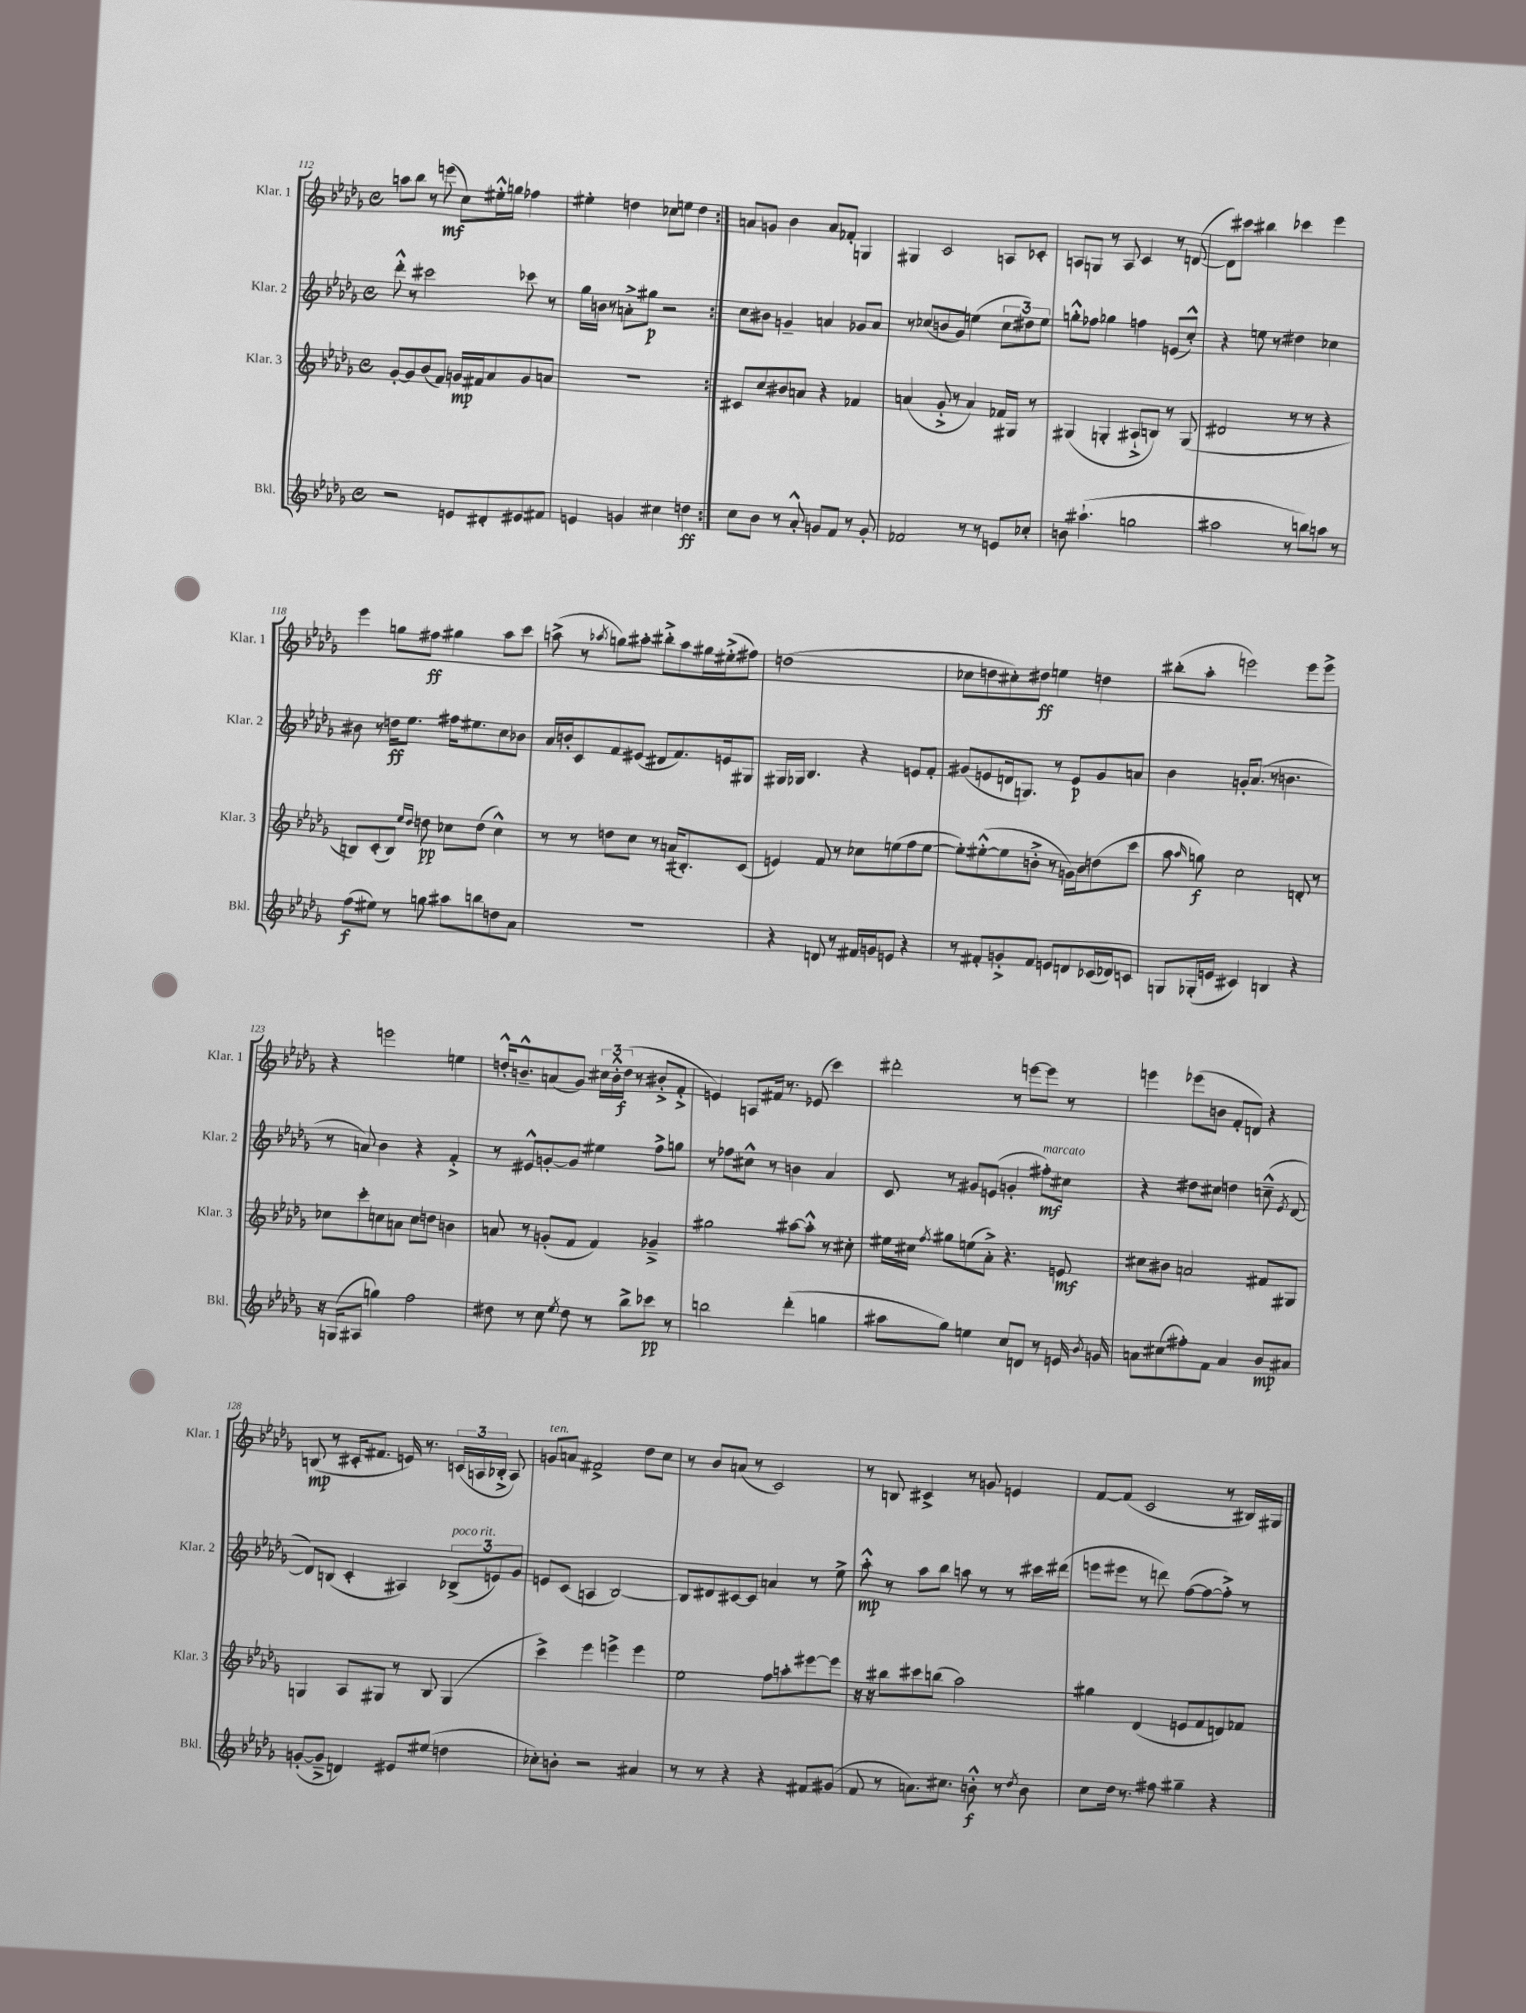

**kern	**kern	**kern	**kern
*staff4	*staff3	*staff2	*staff1
*clefG2	*clefG2	*clefG2	*clefG2
*k[b-e-a-d-g-]	*k[b-e-a-d-g-]	*k[b-e-a-d-g-]	*k[b-e-a-d-g-]
*M4/4	*M4/4	*M4/4	*M4/4
*met(c)	*met(c)	*met(c)	*met(c)
2r	[8g-'	8ddd-'^^	8aa
.	8g-]	8r	8bb-
.	(8b-	2ccc#	8r
.	8f)	.	(8eee
8e	16g	.	8cc)
.	16f#	.	.
8d#'	8a-	.	16ee#'^^
.	.	.	16gg
8e#	8g	8ccc-	4ff-
8f#	8a	8r	.
=	=	=	=
4e	1r	16gg-	4ee#'
.	.	16b	.
.	.	8r	.
4g	.	8a'^	4dd
.	.	8gg#	.
4cc#	.	2r	8cc-
.	.	.	8ee
4dd	.	.	4dd
=:|!	=:|!	=:|!	=:|!
8cc	8c#	8cc	8a
8b-	8cc	8b#	8g
8r	8b#	4g~	4b-
8a-'^^	8a	.	.
8g	4r	4a	8a
8f	.	.	8f-'
8r	4f-	8g-	4G
8g'	.	8a	.
=	=	=	=
2f-	(4a	8r	4G#
.	.	(8cc-	.
.	8g-'^	8b	2c
.	8r	8g-)	.
8r	4a)	(4ee	.
8r	.	.	.
8e	16f-	12cc-	8A
.	16G#	.	.
.	.	12dd#)	.
8cc-'	8r	.	8c-'
.	.	12ee	.
=	=	=	=
8b	(4G#	8gg'^^	8A
(4.aa#`	.	8ff-	8G
.	4G'	4gg-	8r
.	.	.	8A
2gg	8A#`^	4ff	4c
.	8B)	.	.
.	8r	(8e	8r
.	(8G	8cc'^^)	([8d
=	=	=	=
2aa#	2d#	4r	8d])
.	.	.	8ccc#
.	.	8ee	4bb#
.	.	8r	.
8r	8r	4dd#	4ccc-
8bb)	8r	.	.
8aa	4r	4cc-	4eee-
8r	.	.	.
=	=	=	=
(8ff	8B)	8b#	4eee-
8ee#)	(8c'	8r	.
8r	8B)	16dd	8gg
.	.	8.ee-	.
.	16qqee-	.	.
.	16qqdd-	.	.
8gg	8dd	.	8ff#
8aa#	8cc-	16ff#	4gg#
.	.	8.ee#	.
8bb	(8dd	.	.
8dd	4cc-^^)	8cc	8aa-
8a-	.	8b-	8ccc
=	=	=	=
1r	8r	16a-	(8aa^
.	.	16b'	.
.	8r	8c	8r
.	.	.	8qaa-
.	8dd	8f	8gg)
.	8cc	(8e#	8aa#'
.	8r	8d#	8bb#'^
.	(16a	8.f)	8aa#
.	8.B#')	.	.
.	.	.	16gg#
.	.	16e	(16ee#'^
.	(8c	8G#	8ff#)
=	=	=	=
4r	4e)	16G#	(1dd
.	.	16G-	.
.	.	4.B-	.
8d	8f	.	.
8r	8r	.	.
16f#	8cc-	4r	.
16g	.	.	.
8e	(8ee	.	.
4r	8ff	8e	.
.	[8ee	8f'	.
=	=	=	=
8r	8ee'])	(8g#	8cc-
8f#'	([8ee#'^^	8e	8dd
8g'^	8ee#]	16d	8cc#')
.	.	8.G)	.
8f#	8b'^	.	8dd#
8e	8r	8r	4ee
8d	16g)	8e	.
.	16b	.	.
(16c-	(8dd	8g#	4dd
16d-)	.	.	.
8c	8ccc	8a	.
=	=	=	=
8G	8aa-	4b-	(8bb#'
.	16qqaa-	.	.
(16G-'	8gg)	.	8aa-'
16e	.	.	.
4c#)	2cc	16g'	2eee)
.	.	(8.a-	.
4B	.	8r	.
.	.	4.b	.
4r	8d'	.	8eee
.	8r	.	8eee^
=	=	=	=
16r	8cc-	8r	4r
(16G	.	.	.
8A#	8ccc'	8a)	.
4gg)	8cc	4b-	2eee
.	8a	.	.
2ff	8cc	4r	.
.	8dd	.	.
.	4b	4f'^	4ee
=	=	=	=
8dd#	8a	8r	16dd'^^
.	.	.	8.b~^^
8r	8r	8e#^^	.
8cc	(8g'	[8g'	(8a
8qee-	.	.	.
8dd#	8f	8g]	8g-)
8r	4f)	4ee#	24cc#
.	.	.	24b'^^
.	.	.	(24dd
8bb-^	.	.	8r
8ccc-	4g-~^	8ff^	8b#'^
8r	.	8gg	8f'^
=	=	=	=
2bb	2gg#	8r	4e)
.	.	8ff-	.
.	.	8cc#^^	8A
.	.	8r	16f#
.	.	.	8.r
(4ddd-'	[8aa#	4b	.
.	8aa#'^^]	.	(8e-
4gg	8r	4a-	4ccc)
.	8cc#'	.	.
=	=	=	=
8aa#	16ee#	8c	2ddd#'
.	16cc#	.	.
.	8qff	.	.
8gg-)	8gg#	8r	.
4ee	(8ee	8g#	.
.	8a-'^)	(8e	.
8cc	4.r	4g'	8r
8d	.	.	[8eee
8r	.	8ff#')	8eee]
16e	8e	8cc#	8r
8qb-	.	.	.
16g	.	.	.
=	=	=	=
8a	8cc#	4r	4eee
(8cc#	8b#	.	.
8ff#')	2a	8dd#	(8eee-
8f	.	8cc#	8b
4a	.	4dd	8f'
.	.	.	8d)
8b-	8f#	(8cc~^^	4r
.	.	8qe-	.
8a#	8G#	[8d-	.
=	=	=	=
([8g'	4G	8d-])	(8B
8g~^]	.	(8B	8r
4d)	8A-	4c'	16c#'
.	.	.	8.f#
.	8G#	.	.
8e#	8r	4A#)	16e)
.	.	.	8.r
(8ee#	8B-	.	.
4dd	(4G#	(12B-^	(24c
.	.	.	24A
.	.	12e)	24B-'^
.	.	.	8A)
.	.	12g-	.
=	=	=	=
8cc-')	4ccc^)	8e	8g
8b'	.	(8c	8a
2r	4eee-	4A	2f#^
.	4eee^	[2B-)	.
4a#	4eee	.	8dd-
.	.	.	8cc
=	=	=	=
8r	2ee-	8B-]	8r
8r	.	8d#	8b-
4r	.	[8c#	(8a
.	.	8c#]	8r
4r	8ff	4a	2c)
.	8aa'	.	.
8f#	[8eee#	8r	.
(8g#	8eee#]	8ee-^	.
=	=	=	=
8f	16r	8aa-'^^	8r
.	16r	.	.
8r	8bb#	8r	8B
8.a)	8ccc#	8aa-	4c#^
.	(8bb	8bb-	.
8.cc#	.	.	.
.	2aa-)	8aa	8r
8b'^^	.	8r	8g
8r	.	8r	4e
8qdd-	.	.	.
8b	.	16ccc#	.
.	.	(16ddd#	.
=	=	=	=
8cc	4gg#	8eee	[8f
16dd-	.	8eee#	(8f]
8.r	.	.	.
.	(4d-	8r	2c
8ff#	.	8ddd)	.
4gg#~	8e	([8ff	.
.	8f	8ff_	.
4r	8d)	8ff'^])	8r
.	8f-	8r	16B#)
.	.	.	16G#
==	==	==	==
*-	*-	*-	*-
